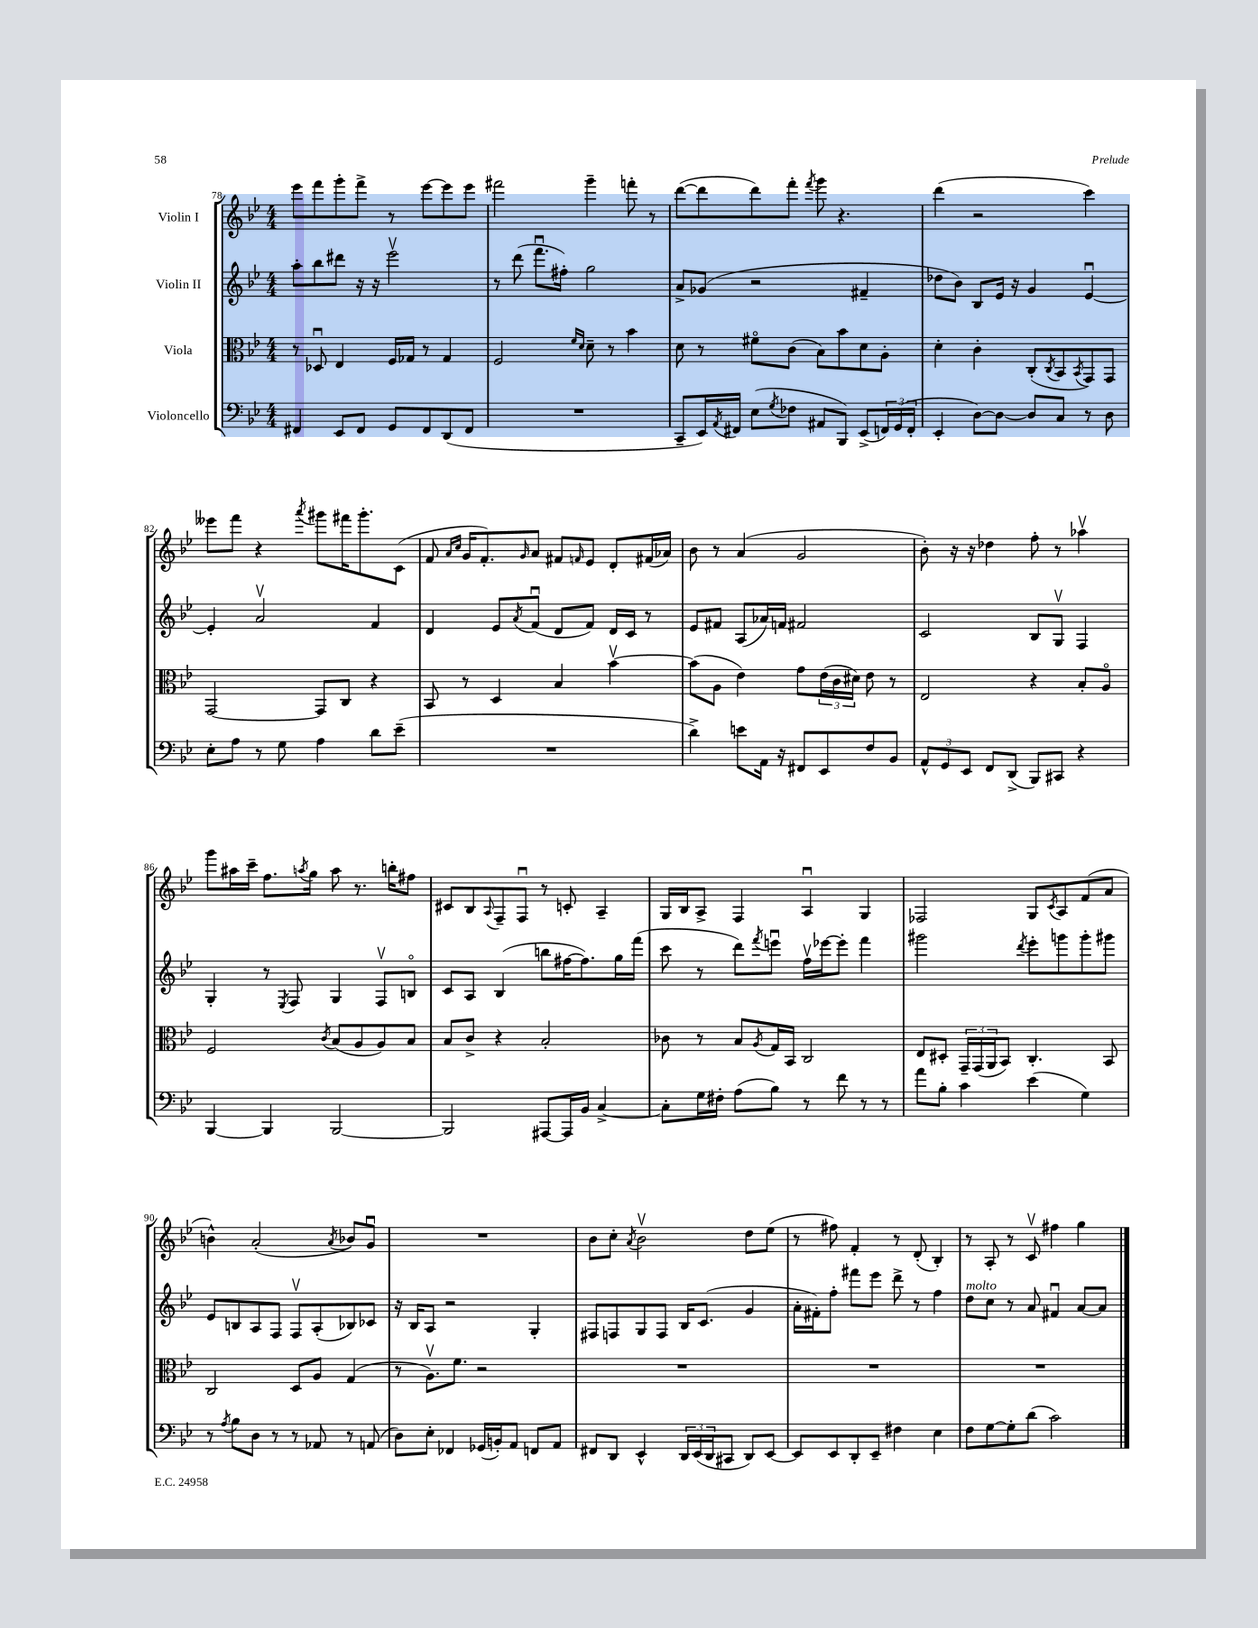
<<
\new StaffGroup <<
\new Staff = "s0" \with { instrumentName = "Violin I" } {
    \clef treble \key bes \major \numericTimeSignature \time 4/4
    ees'''8 f'''8 g'''8-. f'''8-> r8 ees'''8~ ees'''8 ees'''8 |
    fis'''2 g'''4-- f'''8-. r8 |
    d'''8~( d'''8 d'''8) f'''8-. \acciaccatura { f'''8 } g'''8 r4. |
    d'''4( r2 c'''4) |
    eeses'''8 f'''8 r4 \acciaccatura { a'''8 } gis'''8 fis'''16 gis'''8.-. c'8( |
    f'8 \grace { a'16 c''16 } g'16 f'8.-.) \grace { g'16 } a'8 fis'8 \grace { f'16 } ees'8 d'8-. fis'16( aes'16) |
    bes'8 r8 a'4( g'2 |
    bes'8-.) r16 r16 des''4 f''8-. r8 aes''4\upbow |
    g'''8 ais''16 c'''16-- f''8. \acciaccatura { a''8 } g''16 a''8 r8. b''16-. fis''8 |
    cis'8 bes8 \appoggiatura { a8 } f8-- f8\downbow r8 c'8-. a4-- |
    g16 bes16 a8-> f4 a4\downbow g4 |
    fes2 g8 \acciaccatura { c'8 } a8 f'8( a'8 |
    b'4-^) a'2-.( \acciaccatura { a'8 } bes'8) g'8\downbow |
    R1 |
    bes'8 c''8-. \acciaccatura { a'8 } bes'2\upbow d''8 ees''8( |
    r8 fis''8) f'4-. r8 d'8-.( bes4-.) |
    r8 a8-. r8 c'8\upbow fis''4 g''4 \bar "|." |
}
\new Staff = "s1" \with { instrumentName = "Violin II" } {
    \clef treble \key bes \major \numericTimeSignature \time 4/4
    a''8-. bes''8 dis'''8 r16 r16 ees'''2\upbow |
    r8 d'''8( f'''8.\downbow fis''16-.) g''2 |
    a'8-> ges'8( r2 fis'4-- |
    des''8 bes'8) bes8 ees'16 r16 g'4 ees'4~\downbow |
    ees'4-. a'2\upbow f'4 |
    d'4 ees'8 \acciaccatura { a'8 } f'8\downbow( d'8 f'8) d'16 c'16 r8 |
    ees'8 fis'8 a8( aes'16) f'16 fis'2 |
    c'2 bes8 g8\upbow f4 |
    g4-. r8 \acciaccatura { ees8 } f8 g4 f8\upbow b8\flageolet |
    c'8 a8 bes4( b''8 fis''16~ fis''8.) g''16 f'''16( |
    c'''8 r8 d'''8) \acciaccatura { f'''8 } e'''8\downbow f''16\upbow ees'''16~ ees'''8-. f'''4 |
    gis'''2 \acciaccatura { d'''8 } ees'''8-. g'''8 g'''8-. gis'''8 |
    ees'8 b8 a8 f8 f8\upbow a8-.( bes8) ces'8 |
    r16 bes16 a8 r2 g4-. |
    fis8 f8 g8 f8 bes16 c'8.( g'4 |
    a'16-. fis'16-.) f''8-. fis'''8 ees'''8 d'''8-> r8 f''4 |
    d''8^\markup { \italic "molto" } c''8 r8 a'8 fis'4\downbow a'8~ a'8 \bar "|." |
}
\new Staff = "s2" \with { instrumentName = "Viola" } {
    \clef alto \key bes \major \numericTimeSignature \time 4/4
    r8 des8\downbow ees4 f16 ges16 r8 ges4 |
    f2 \grace { f'16 d'16 } d'8-- r8 bes'4 |
    d'8 r8 fis'8\flageolet c'8( bes8) bes'8 d'8 a8-. |
    d'4-. c'4-. c8-.( \acciaccatura { c8 } bes,8 \acciaccatura { bes,8 } g,8) g,8 |
    g,2~ g,8 c8 r4 |
    bes,8 r8 d4 bes4 bes'4~\upbow |
    bes'8( a8 ees'4) g'8 \tuplet 3/2 { ees'16( c'16 dis'16) } ees'8 r8 |
    ees2 r4 bes8-. a8\flageolet |
    f2 \acciaccatura { c'8 } bes8( a8 a8) bes8 |
    bes8 c'8-> r4 bes2-. |
    ces'8 r8 bes8 \acciaccatura { a8 } g16 bes,16 c2 |
    ees8 dis8-. \tuplet 3/2 { g,16-- g,16( a,16 } bes,8) c4.-. bes,8 |
    c2 d8 a8 g4( |
    r8 a8.\upbow) f'8. r2 |
    R1 |
    R1 |
    R1 \bar "|." |
}
\new Staff = "s3" \with { instrumentName = "Violoncello" } {
    \clef bass \key bes \major \numericTimeSignature \time 4/4
    fis,4 ees,8 fis,8 g,8 fis,8 d,8( fis,8 |
    R1 |
    c,8-- ees,16) \acciaccatura { a,8 } fis,16 ees8( \acciaccatura { g8 } fes8 ais,8 bes,,8) ees,8->( \tuplet 3/2 { f,16) g,16( f,16-. } |
    ees,4-. d8~) d8~ d8 c8 r8 d8 |
    ees8-. a8 r8 g8 a4 d'8 ees'8--( |
    R1 |
    d'4->) e'8 a,16 r16 fis,8 ees,8 f8 bes,8 |
    \tuplet 3/2 { a,8-^ g,8 ees,8 } f,8 d,8->( bes,,8) cis,8 r4 |
    bes,,4~ bes,,4 bes,,2~ |
    bes,,2 ais,,8~ ais,,16 bes,16 c4~-> |
    c8-. g16 fis16-. a8( bes8) r8 f'8 r8 r8 |
    a'8 bes8-. c'4 ees'4( g4) |
    r8 \acciaccatura { a8 } bes8 d8 r8 r8 aes,8 r8 a,8( |
    d8) ees8-. fes,4 ges,16( b,16-.) a,8 f,8 a,8 |
    fis,8 d,8 ees,4-^ \tuplet 3/2 { d,16 ees,16( d,16 } cis,8 d,8) ees,8~ |
    ees,8 ees,8 d,8-. ees,8-- fis4 ees4 |
    f8 g8~ g8-. d'8( c'2) \bar "|." |
}
>>
>>
\layout { \context { \Score currentBarNumber = #78 } }
